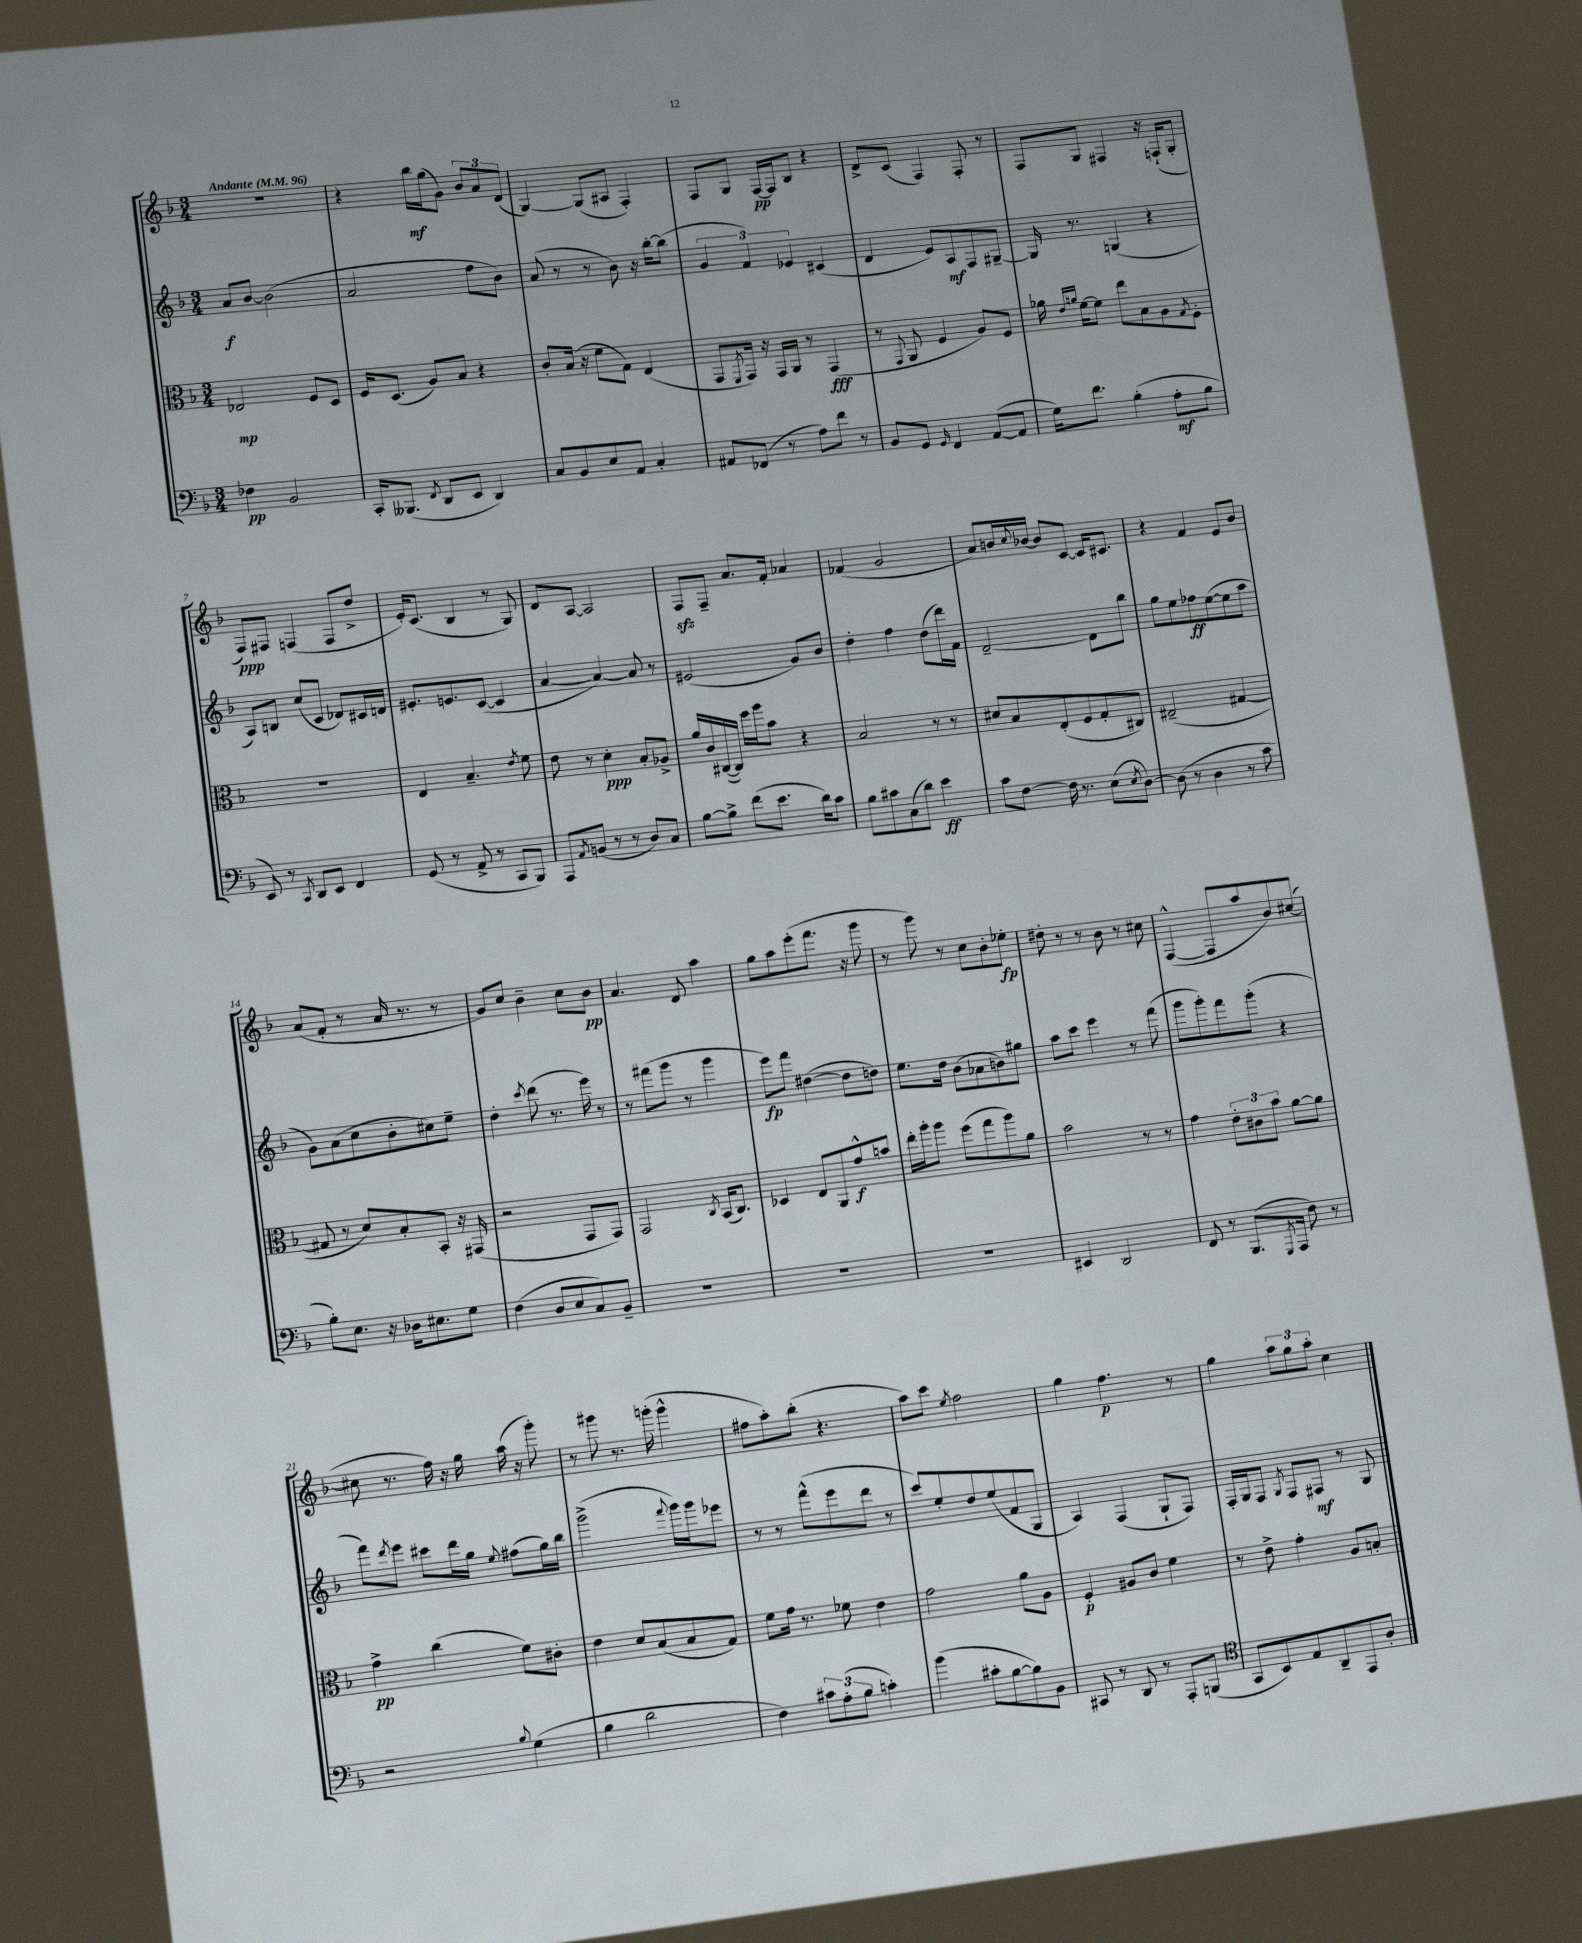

**kern	**kern	**kern	**kern
*staff4	*staff3	*staff2	*staff1
*clefF4	*clefC3	*clefG2	*clefG2
*k[b-]	*k[b-]	*k[b-]	*k[b-]
*M3/4	*M3/4	*M3/4	*M3/4
*MM96	*MM96	*MM96	*MM96
4F-\	2E-/	8a/L	2.r
.	.	[8b-/J	.
2BB-/	.	(2b-\]	.
.	8F/L	.	.
.	8D/J	.	.
=	=	=	=
16CC'/LK	16F/LK	2a/	4r
(8.BBB--/J	(8.D/J	.	.
8qFF/	.	.	.
8DD/L	8A/L)	.	16bb-\LL
.	.	.	(16gg\J
8EE/J	8B-/J	.	8g\J)
4DD/)	4r	8ff\L	12b-/L
.	.	.	12a/
.	.	8b-\J)	.
.	.	.	(12d/J
=	=	=	=
8C/L	8c'/L	(8a/	[4G/)
8BB-/	(16B-/Jk	8r	.
.	16r	.	.
8E/	8f\L	8r	(8G/]L
8AA/J	8G\J)	8b-\)	8A#/J
4C'/	(4E/	16r	4F'/)
.	.	[16bb-'\LK	.
.	.	(8bb-\]J	.
=	=	=	=
8AA#/L	8GG/L	6g/	8F/L
.	8qFF/	.	.
(8FF-/J	16GG/Jk)	.	8G/J
.	.	6f/)	.
.	16r	.	.
8r	16GG/LL	.	[16F/LL
.	16AA/JJ	.	16F/]J
.	.	6e-/	.
8A\L)	8r	.	8B-/J
8f\J	(4GG/	(4c#/	4r
8r	.	.	.
=	=	=	=
8BB-/L	8r	4d/	8d^/L
.	8qqGG/	.	.
8GG/J	8AA/	.	(8c/J
16qqGG/	.	.	.
4FF/	4F/	8e/L)	4F/)
.	.	8A/	.
([8AA/L	8A/L)	8F/	8F'/
8AA/]J	8F/J	[8G#~/J	8r
=	=	=	=
16G\LK)	16a-\	16G#/]	8F/L
.	16qqe/LL	.	.
.	16qqa/JJ	.	.
8.f\J	[16f\LK	8.r	.
.	8f\]J	.	8G/J
(4B-'\	8ee\L	(4G/	4F#/
.	8B-\	.	.
8A'\L	8A\	4r	16r
.	.	.	(16F`/LK
.	8qG/	.	.
8B-\J	8F'\J	.	8G'/J
=	=	=	=
8EE/)	2.r	8A/L)	8F/L)
8r	.	8B/J	8F#/J
8qCC/	.	.	.
8DD/L	.	(8cc/L	(4F/
8EE/J	.	8c/J	.
4FF/	.	8d-/L)	8F/L
.	.	16c#/L	8dd^/J
.	.	16d/JJ	.
=	=	=	=
(8GG/	4E/	8.e#'/L	16e'/LK)
.	.	.	(8.c/J
8r	.	.	.
.	.	8.e/	.
8AA^/	4.B-~/	.	4B-/
8r	.	([8c/J	.
8CC/L	.	4c/]	8r
.	8qe/	.	.
8BBB-/J)	8f\	.	8G/)
=	=	=	=
8AAA/L	8e\	[4a/	8d/L
8qAA/	.	.	.
(8BB/J	8r	.	[8A/J
8r	4d'\	4a/_)	2A/]
8r	.	.	.
8D/L)	8B-'/L	8a/]	.
8C/J	8A-^/J	8r	.
=	=	=	=
[8B-\L	16a/LL	(2e#/	8F/L
.	16c/	.	.
8B-^\]J	([16C#/	.	8F~/J
.	16C#/]JJ)	.	.
(8f\L	16ff\LL	.	8.a/L
.	16aa\J	.	.
8.e\J	8b-\J	.	.
.	.	.	16f'/Jk
.	4r	8g/L)	4a-/
16d\LK)	.	.	.
8c\J	.	8b-/J	.
=	=	=	=
8B-\L	2B-/	4dd'\	(4f-/
8c#\	.	.	.
(8C\	.	4ff\	2g/
8d\J)	.	.	.
4e\	8r	(8dd\L	.
.	8r	16ddd\L)	.
.	.	16f\JJ	.
=	=	=	=
8c\L	8d#/L	[2d~/	8a/L)
[8F\J	8B-/	.	16b/L
.	.	.	8qqcc/
.	.	.	[16b-/JJ
16F\]	(8E'/	.	8b-/]L
8.r	.	.	.
.	8F/	.	[8c/J
(8E\L	8G'/	8d\]L	16c/]LK
.	.	.	8.c#/J
8qE/	.	.	.
[8D\J)	8C#/J)	8bb-\J	.
=	=	=	=
(8D\]	(2E#~/	8gg\L	4r
8r	.	8ee\	.
4D\	.	8ff-\	4f/
.	.	([8ee\	.
8r	[4G#/	8ee\]	8e/L
8c\	.	8aa\J	8b-/J
=	=	=	=
8B-'\L)	8G#/]	8g\L)	(8a/L
8.E\J	8r	(8a\	8f'/J
.	8d/L)	8cc\	8r
16r	.	.	.
16D-\LK	8B-'/	8b-'\	16a/
8.E#\	.	.	8.r
.	8BB-'/J	8cc#\)	.
8G\J	16r	8ee~\J	8r
.	(16GG#/	.	.
=	=	=	=
(4F\	2r	4dd'\	8g/L)
.	.	.	8cc/J
.	.	8qccc/	.
8D/L	.	(8ddd\	4b-~\
8E/	.	8.r	.
8C/)	8GG/L	.	8cc\L
.	.	16eee\)	.
8BB-~/J	8GG/J)	8r	8b-\J
=	=	=	=
2.r	2GG/	8r	4.a/
.	.	(8fff#\L	.
.	.	8ggg\J	.
.	.	8r	8d/
.	8qC/	.	.
.	(16BB-/LK	4ggg\	4aa\
.	8.C/J)	.	.
=	=	=	=
2.r	4D-/	8eee\L)	8gg\L
.	.	8fff\J	8aa\
.	8E/L	([4dd#\	(8eee'\
.	8AA/	.	8.fff\J
.	8g^^/	8dd#\]L	.
.	.	.	16r
.	8b/J	8dd\J)	8ggg\
=	=	=	=
2.r	16ee'\LL	8.ee\L	8r
.	16aa'\J	.	.
.	8aa\J	.	8ggg\)
.	.	16dd\Jk	.
.	(8ff\L	(8b-\L	8r
.	8gg\	8a-\	8cc\L
.	8aa\)	8b\)	8b-'\
.	8a\J	8gg#\J	8ee-'\J
=	=	=	=
4EE#/	2b-\	8aa\L	8dd#'\
.	.	8ccc\J	8r
2DD/	.	4eee\	8r
.	.	.	8b-\
.	8r	8r	8r
.	8r	(8fff\	8cc#\
=	=	=	=
8FF/	4g\	8ggg\L	([4F^^/
8r	.	8ggg'\)	.
(8.BBB-/L	12e'\L	8fff\	8F/]L
.	12c#\	.	.
.	.	(8ggg'\J	8aa/
.	12b-\J	.	.
8qGGG/	.	.	.
16AAA/Jk	.	.	.
8F\)	[8a\L	4r	8b-/)
8r	8a\]J	.	([8cc#/J
=	=	=	=
2r	4g^\	8fff\L)	8cc#\]
.	.	8qddd/	.
.	.	8eee\J	8.r
.	(4cc\	8ccc#\L	.
.	.	.	16ff\)
.	.	16ddd\L	16r
.	.	16gg\JJ	16gg\
8qqB-/	.	8qqee/	.
(4G\	8f\L)	(8ff#\L	(16aa\
.	.	.	16r
.	8c#'\J	16gg\L)	8ggg'\)
.	.	16bb-\JJ	.
=	=	=	=
4B-\	4e\	(2ggg^\	8r
.	.	.	8ggg#\
2d\	8d/L	.	8.r
.	(8B-/	.	.
.	.	.	(16ggg'\
.	.	8qqfff/	.
.	8B-/	16ggg\LL)	4ggg^^\
.	.	16ggg\J	.
.	8G/J)	8eee-\J	.
=	=	=	=
4F\)	8f\L	8r	8ff#\L
.	16g\Jk	8r	8aa'\)
.	8.r	.	.
12c#\L	.	(8fff^^\L	(8bb-'\J
(12A'\	.	.	.
.	8f-\	8eee\	4.r
12B-\J	.	.	.
4c'\)	4e\	8ddd\J	.
.	.	8r	.
=	=	=	=
(4b-\	2g\	8ccc/L)	8aa\L)
.	.	8ee'/	8ccc\J
.	.	.	8qee/
8c#'\L	.	8dd/	2ff\
[8B-\	.	(8ee/	.
8B-\])	8a\L	8f/	.
8BB-\J	8A\J	8G/J	.
=	=	=	=
8CC#/	4F'/	4A/)	4gg\
8r	.	.	.
8DD/	8A#/L	(4F/	4.ff\
8r	8c/J	.	.
8AAA'/L	4f\	8G`/L	.
(8BBB/J	.	8F/J)	8r
=	=	=	=
*clefC4	*	*	*
8GG/L	8r	16F'/LL	4gg\
.	.	16G/J	.
8BB-/)	8e^\	8F/J	.
.	.	8qG/	.
8E/	4g'\	8F/L	12aa\L
.	.	.	12gg\
8AA~/	.	8F#/J	.
.	.	.	12aa'\J
8EE/	8A/L	8r	4cc\
8A'/J	8B'/J	8G/	.
==	==	==	==
*-	*-	*-	*-
